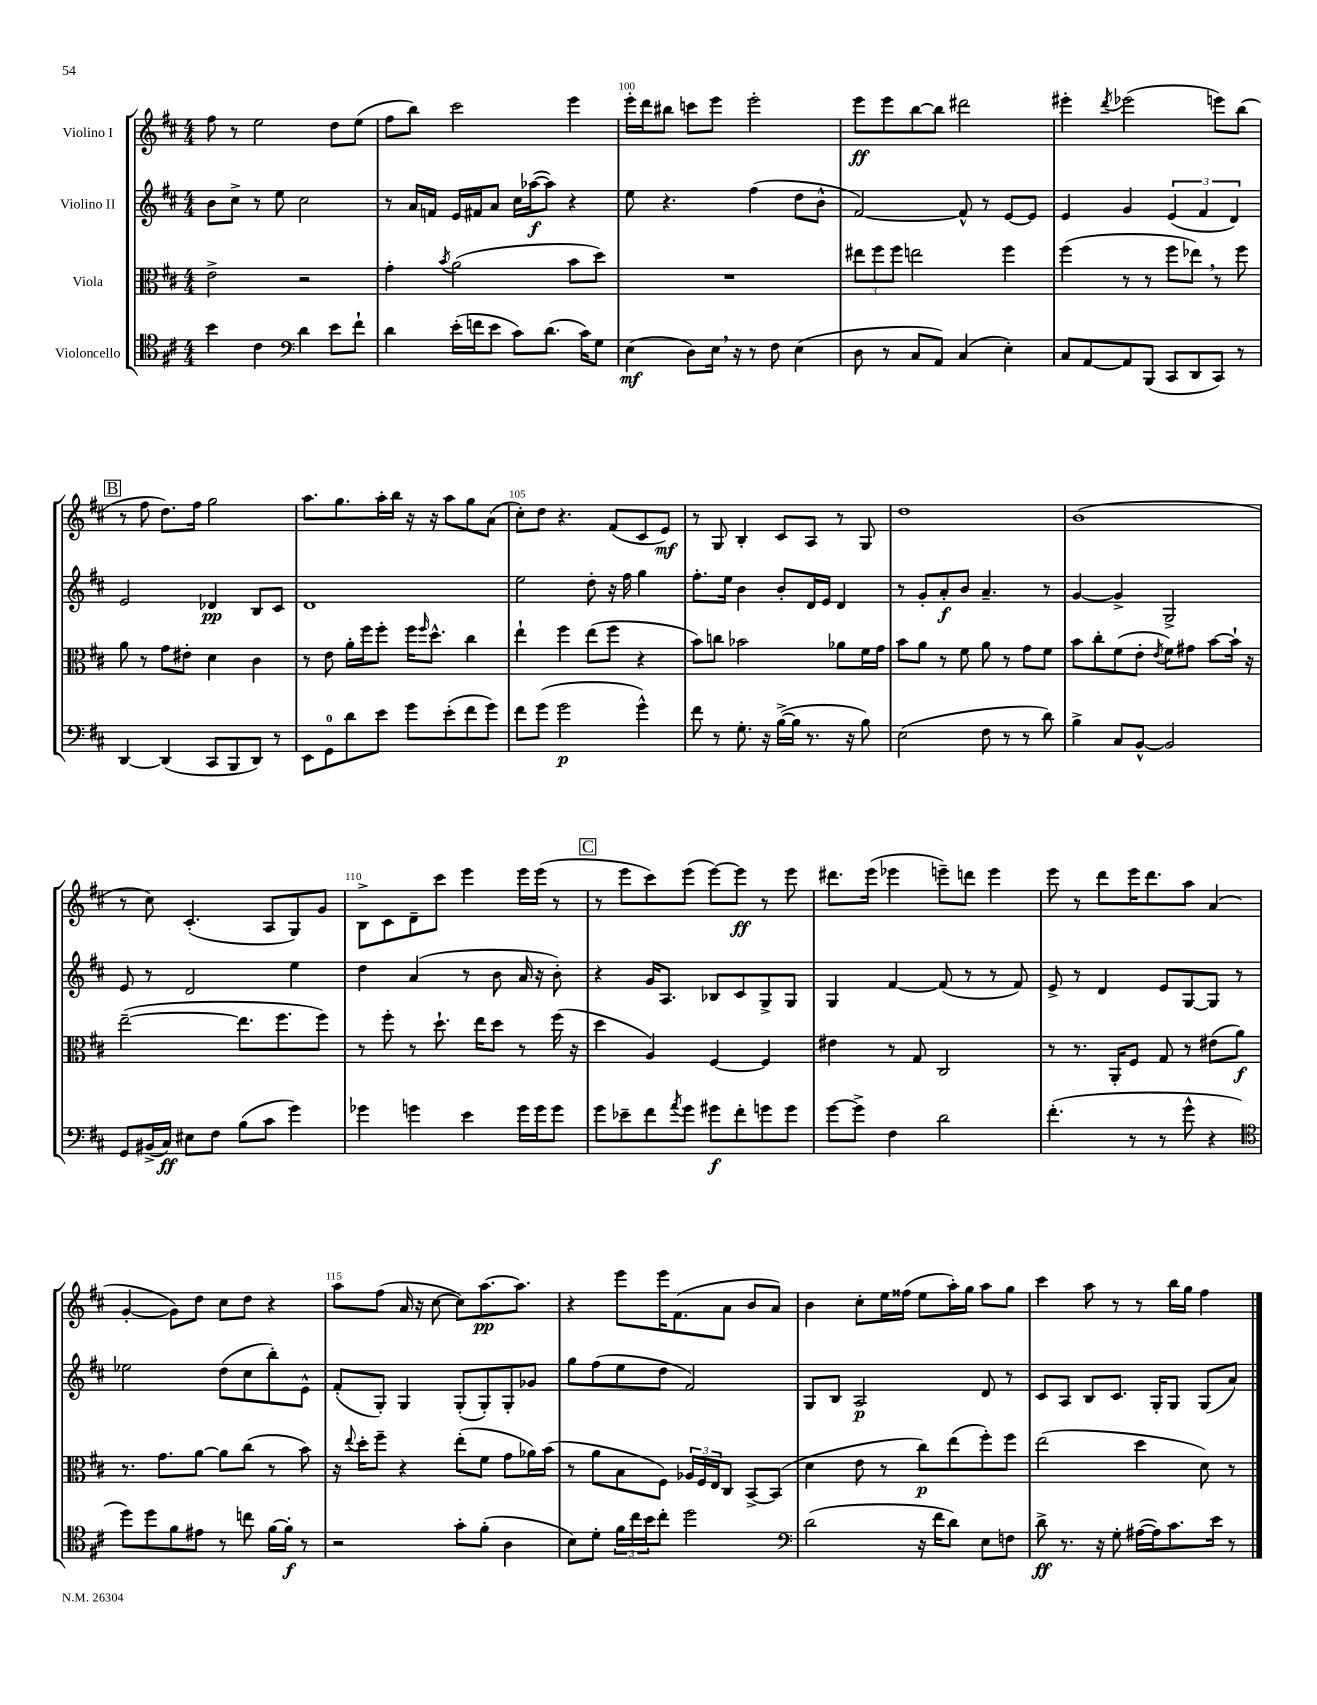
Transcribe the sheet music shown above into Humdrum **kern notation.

**kern	**kern	**kern	**kern
*staff4	*staff3	*staff2	*staff1
*clefC4	*clefC3	*clefG2	*clefG2
*k[f#c#]	*k[f#c#]	*k[f#c#]	*k[f#c#]
*M4/4	*M4/4	*M4/4	*M4/4
4b	2e^	8b	8ff#
.	.	8cc#^	8r
4c#	.	8r	2ee
.	.	8ee	.
*clefF4	*	*	*
4d	2r	2cc#	.
8e	.	.	8dd
8f#`	.	.	(8ee
=	=	=	=
4d	4g'	8r	8ff#
.	.	16a	8bb)
.	.	16f	.
.	8qb	.	.
(16e'	(2a	16e	2ccc#
16f	.	16f#	.
8e	.	8a	.
8c#)	.	16cc#	.
.	.	([16aa-	.
(8.d	.	8aa-])	.
.	8b	4r	4eee
16c#)	.	.	.
8G	8dd)	.	.
=	=	=	=
(4E	1r	8ee	16eee'
.	.	.	16ddd
.	.	4.r	8bb#
8D)	.	.	8ccc
16E	.	.	8eee
16r	.	.	.
8r	.	(4ff#	2eee'
8F#	.	.	.
(4E	.	8dd	.
.	.	8b^^	.
=	=	=	=
8D	12ee#	[2f#)	8eee
.	12ff#	.	.
8r	.	.	8eee
.	12ff#	.	.
8C#	2ee	.	[8bb
8AA)	.	.	8bb]
(4C#	.	8f#^^]	2ddd#
.	.	8r	.
4E')	4ff#	[8e	.
.	.	8e]	.
=	=	=	=
8C#	(4ff#	4e	4eee#'
[8AA	.	.	.
.	.	.	8qddd
8AA]	8r	4g	(2eee-
(8BBB	8r	.	.
8CC#	8ff#	(6e	.
8DD	8ee-)	.	.
.	.	6f#	.
8CC#)	8r	.	8eee)
.	.	6d)	.
8r	8ff#	.	(8bb
=	=	=	=
[4DD	8a	2e	8r
.	8r	.	8ff#
(4DD]	8g	.	8.dd)
.	8e#'	.	.
.	.	.	16ff#
8CC#	4d	4d-	2gg
8BBB	.	.	.
8DD)	4c#	8B	.
8r	.	8c#	.
=	=	=	=
8EE	8r	1d	8.aa
8GG	8e	.	.
.	.	.	8.gg
8d	16a'	.	.
.	16ff#	.	.
8e	8ff#'	.	16aa'
.	.	.	16bb
8g	16ff#	.	16r
.	16qqff#	.	.
.	8.dd^^	.	16r
(8e'	.	.	8aa
8f#	4cc#	.	8gg
8g)	.	.	(8a
=	=	=	=
8f#	4ee`	2ee	8cc#')
(8g	.	.	8dd
2g	4ff#	.	4.r
.	(8ee	8dd'	.
.	8ff#	16r	(8f#
.	.	16ff#	.
4g^^)	4r	4gg	8c#
.	.	.	8e)
=	=	=	=
8f#	8b)	8.ff#'	8r
8r	8cc	.	8G
.	.	16ee	.
8.G'	2b-	4b	4B'
16r	.	.	.
([16B^	.	8b'	8c#
16B]	.	.	.
8.r	.	16d	8A
.	.	16e	.
.	8a-	4d	8r
16r	.	.	.
8B)	16f#	.	8G
.	16g	.	.
=	=	=	=
(2E	8b	8r	1dd
.	8a	8g'	.
.	8r	8a'	.
.	8f#	8b	.
8F#	8a	4.a~	.
8r	8r	.	.
8r	8g	.	.
8d)	8f#	8r	.
=	=	=	=
4B^	8b	[4g	(1b
.	8cc#'	.	.
8C#	(8f#	4g^]	.
[8BB^^	8e'	.	.
.	8qe	.	.
2BB]	8f#)	2G^	.
.	8g#	.	.
.	[8b	.	.
.	16b`]	.	.
.	16r	.	.
=	=	=	=
8GG	([2ee~	8e	8r
(16BB#^	.	8r	8cc#)
16C#)	.	.	.
8E#	.	2d	(4.c#'
8F#	.	.	.
(8B	8.ee]	.	.
8c#	.	.	8A
.	8.ff#	.	.
4g)	.	4ee	8G)
.	8ff#)	.	8g
=	=	=	=
4g-	8r	4dd	8B^
.	8ff#'	.	8c#
4g	8r	(4a	8d~
.	8.dd`	.	8ccc#
4e	.	8r	4eee
.	16ee	.	.
.	8dd	8b	.
16g	8r	16a	16eee
16g	.	16r	(16eee
8g	(16ff#	8b')	8r
.	16r	.	.
=	=	=	=
8g	4dd	4r	8r
8e-~	.	.	8eee
8f#	4A)	16g	8ccc#)
.	.	8.A	.
8qa	.	.	.
8g	.	.	(8eee
8g#	[4F#	8B-	[8eee)
8f#'	.	8c#	8eee]
8g	4F#]	8G^	8r
8g	.	8G	8eee
=	=	=	=
[8g	4e#	4G	8.ddd#
8g^]	.	.	.
.	.	.	(16eee
4F#	8r	[4f#	4eee-
.	8G	.	.
2d	2C#	(8f#]	8eee~)
.	.	8r	8ddd
.	.	8r	4eee
.	.	8f#)	.
=	=	=	=
(4.f#'	8r	8e^	8eee
.	8.r	8r	8r
.	.	4d	8ddd
.	16AA'	.	.
8r	8F#	.	16eee
.	.	.	8.ddd
8r	8G	8e	.
8g^^	8r	[8G	8aa
4r	(8e#	8G]	(4a
.	8a)	8r	.
=	=	=	=
*clefC4	*	*	*
8dd)	8.r	2ee-	[4g'
8dd	.	.	.
.	8.g	.	.
8f#	.	.	8g])
8e#	[8a	.	8dd
8r	8a]	(8dd	8cc#
8cc	(8cc#	8cc#	8dd
[16f#	8r	8bb')	4r
16f#']	.	.	.
8r	8b)	8e^^	.
=	=	=	=
2r	16r	(8f#'	8aa
.	8qqee	.	.
.	16dd'	.	.
.	8ff#~	8G')	(8ff#
.	4r	4G	16a
.	.	.	16r
.	.	.	[8cc#
8g'	(8ee'	(8G'	8cc#])
(8f#'	8f#	8G')	[8.aa
4A	8g	8G'	.
.	.	.	8.aa]
.	16a-)	8g-	.
.	(16b	.	.
=	=	=	=
8B)	8r	8gg	4r
8d'	8a	(8ff#	.
24f#	8B	8ee	8eee
24cc#	.	.	.
24b	.	.	.
8cc#'	8F#)	8dd	16eee
.	.	.	(8.f#
2dd	24A-	2f#)	.
.	24F#	.	.
.	24E	.	.
.	8C#	.	8a
.	[8BB^	.	8b
.	(8BB]	.	8a)
=	=	=	=
*clefF4	*	*	*
(2d	4d	8G	4b
.	.	8B	.
.	8e	2A	8cc#'
.	8r	.	16ee
.	.	.	(16ff##
16r	8cc#)	.	8ee
16f#	.	.	.
8d)	(8ee	.	16aa')
.	.	.	16gg
8E	8ff#')	8d	8aa
8F	8ff#	8r	8gg
=	=	=	=
8d^	(2ee	8c#	4ccc#
8.r	.	8A	.
.	.	8B	8aa
16r	.	.	.
8G'	.	8.c#	8r
([16A#	4dd	.	8r
16A#])	.	16G'	.
8.c#	.	8G	16bb
.	.	.	16gg
.	8d)	(8G	4ff#
16e	.	.	.
8r	8r	8a)	.
==	==	==	==
*-	*-	*-	*-
